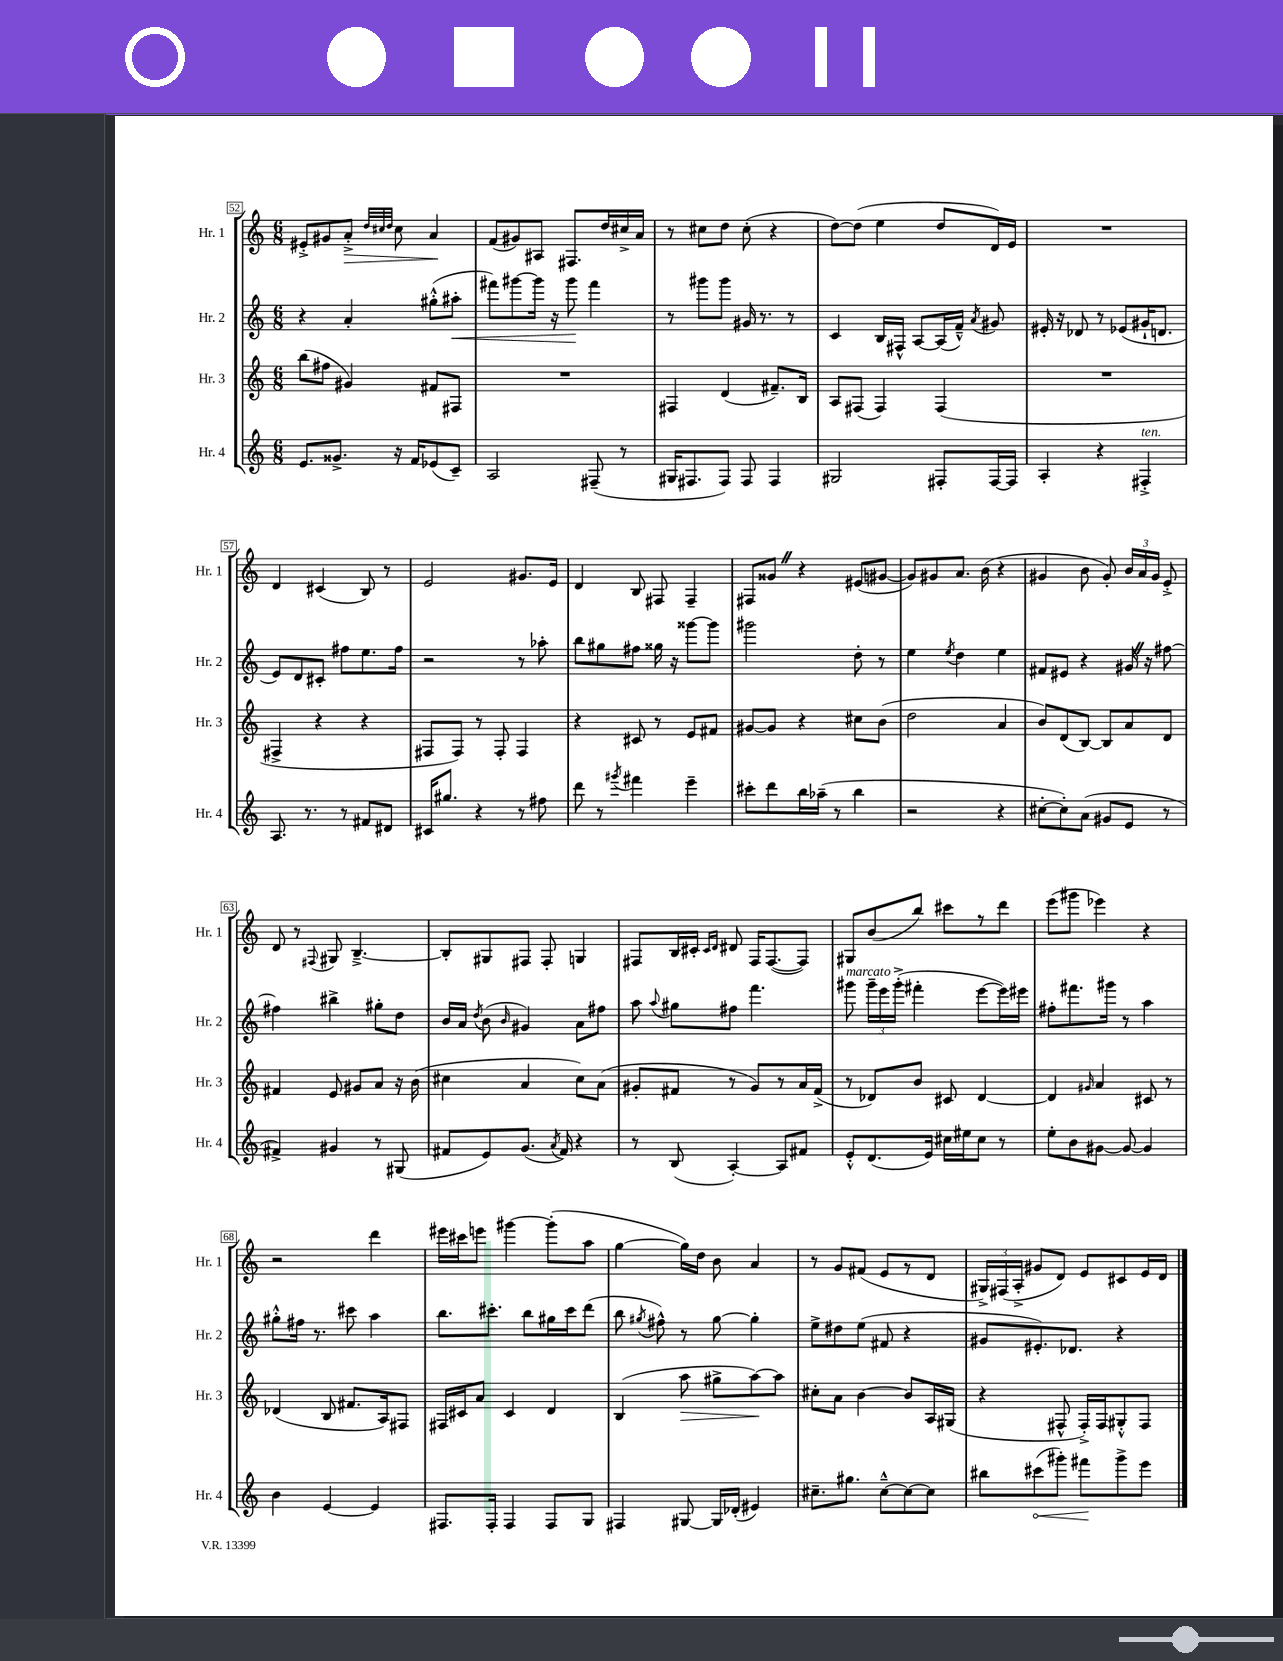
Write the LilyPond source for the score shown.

<<
\new StaffGroup <<
\new Staff = "s0" \with { instrumentName = "Hr. 1" shortInstrumentName = "Hr. 1" } {
    \clef treble \key c \major \numericTimeSignature \time 6/8
    \autoBeamOff eis'8[-.-> gis'8 a'8]-.->\> \grace { d''32[ cis''32 d''32] } cis''8 a'4\! |
    f'8[( gis'8) ais8] fis8.[ d''16 cis''16-> a'16] |
    r8 cis''8[ d''8] cis''8-.( r4 |
    d''8[~) d''8]( e''4 d''8[ d'16) e'16] |
    R2. |
    d'4 cis'4( b8) r8 |
    e'2 gis'8.[ e'16] |
    d'4 b8 fis8 fis4-- |
    fis8[ gisis'8] \once \override BreathingSign.text = \markup { \musicglyph "scripts.caesura.straight" } \breathe r4 eis'8[( gis'8]~ |
    gis'8[) gis'8 a'8.] b'16( r4 |
    gis'4 b'8 gis'8-.) \tuplet 3/2 { b'16[ a'16 gis'16] } e'8-.-> |
    d'8 r8 \appoggiatura { fis8 } gis8 b4.~---> |
    b8[-. gis8 fis8] fis8-. g4 |
    fis8[ b16 cis'16]-. \grace { cis'16[ d'16] } dis'8 fis16[ fis8.~( fis8]) |
    gis8[ b'8( b''8]) cis'''8[ r8 d'''8] |
    e'''8[( gis'''8] ees'''4) r4 |
    r2 d'''4 |
    eis'''16[ cis'''16 e'''8] gis'''4~ gis'''8[-.( a''8] |
    g''4~ g''16[) d''16] b'8 a'4 |
    r8 g'8[ fis'8]( e'8[ r8 d'8] |
    \tuplet 3/2 { gis16[->) fis16( a16]-.-> } gis'8[ d'8]) e'8[ cis'8 e'16 d'16] \bar "|." |
}
\new Staff = "s1" \with { instrumentName = "Hr. 2" shortInstrumentName = "Hr. 2" } {
    \clef treble \key c \major \numericTimeSignature \time 6/8
    \autoBeamOff r4 a'4-. gis''8[-.-^( ais''8]-.\< |
    fis'''8[) gis'''8~ gis'''16] r16 gis'''8\! fis'''4 |
    r8 gis'''8[ gis'''8] gis'16 r8. r8 |
    c'4 b16[ fis16]-^ a8[~ a16( f'16]---^) \acciaccatura { a'8 } gis'8 |
    eis'16-. r16 des'8 r8 ees'8[( gis'16-! d'8.] |
    e'8[) d'8 cis'8]-. fis''8[ e''8. fis''16] |
    r2 r8 aes''8-. |
    b''8[ gis''8 fis''8] gisis''16 r16 gisis'''8[~ gisis'''8] |
    gis'''2 d''8-. r8 |
    e''4 \acciaccatura { e''8 } d''4 e''4 |
    fis'8[ eis'8] r4 gis'16 \once \override BreathingSign.text = \markup { \musicglyph "scripts.caesura.straight" } \breathe r16 fis''8~ |
    fis''4 bis''4-> gis''8[-. d''8] |
    b'16[ a'16] \acciaccatura { d''8 } b'8( \grace { b'16 } gis'4) a'8[ fis''8] |
    a''8 \appoggiatura { a''8 } gis''8[ fis''8] f'''4. |
    gis'''8^\markup { \italic "marcato" } \tuplet 3/2 { gis'''16[-- e'''16 gis'''16]-.->( } fis'''4-. e'''8[~ e'''16) eis'''16] |
    fis''8[-. fis'''8. gis'''16] r8 a''4 |
    gis''8[-.-^ fis''16] r8. cis'''8 a''4 |
    b''8.[ cis'''8.]-. b''8[ gis''16 cis'''16 d'''8]( |
    b''8 \acciaccatura { gis''8 } fis''8-^) r8 gis''8~ gis''4-. |
    e''8[-> dis''8 e''8]( fis'8 r4 |
    gis'8[ eis'8.-.) des'8.] r4 \bar "|." |
}
\new Staff = "s2" \with { instrumentName = "Hr. 3" shortInstrumentName = "Hr. 3" } {
    \clef treble \key c \major \numericTimeSignature \time 6/8
    \autoBeamOff b''8[( fis''8] gis'4) fis'8[ fis8] |
    R2. |
    fis4 d'4( fis'8.[--) b16] |
    a8[ fis8]( fis4) fis4( |
    R2. |
    fis4-> r4 r4 |
    fis8[ fis8]) r8 fis8-. fis4 |
    r4 cis'8 r8 e'8[ fis'8] |
    gis'8[~ gis'8] r4 cis''8[ b'8]( |
    d''2 a'4 |
    b'8[) d'8( b8]~) b8[ a'8 d'8] |
    fis'4 e'8 gis'8[ a'8] r16 b'16( |
    cis''4 a'4 cis''8[) a'8]( |
    gis'8[-. fis'8] r8 gis'8[) r8 a'16 fis'16]->( |
    r8 des'8[) b'8] cis'8 des'4~ |
    des'4 \grace { gis'16 } a'4 cis'8 r8 |
    des'4( b8 fis'8.[ a16) fis8] |
    fis16[ cis'16 a'8] cis'4 d'4 |
    b4( a''8\> gis''8[-> a''8~\!) a''8] |
    cis''8[-. a'8] b'4~ b'8[ a16 gis16]( |
    r4 fis8-^ fis16[-.->) fis16 gis8-.-^ fis8] \bar "|." |
}
\new Staff = "s3" \with { instrumentName = "Hr. 4" shortInstrumentName = "Hr. 4" } {
    \clef treble \key c \major \numericTimeSignature \time 6/8
    \autoBeamOff e'8.[ gisis'8.]-> r16 f'16[ ees'8( c'8]--) |
    a2 fis8--( r8 |
    gis16[ fis8. fis8]) fis8 fis4 |
    gis2 fis8[-. fis16~ fis16] |
    a4-. r4 fis4-.->^\markup { \italic "ten." } |
    a8. r8. r8 fis'8[ dis'8] |
    cis'16[ gis''8.] r4 r8 fis''8 |
    d'''8 r8 \acciaccatura { gis'''8 } fis'''4 e'''4-- |
    cis'''8[-. d'''8 b''16 aes''16]--( r8 b''4 |
    r2 r4 |
    cis''8[~-. cis''8-.) a'8]( gis'8[ e'8] r8 |
    fis'4->) gis'4 r8 gis8( |
    fis'8[ e'8) g'8.]( \acciaccatura { a'8 } fis'16) r4 |
    r8 b8( a4~-.) a8[ fis'8] |
    e'8[-.-^ d'8.( e'16]) cis''16[ eis''16 cis''8] r8 |
    e''8[-. b'8 gis'8]~ gis'8~ gis'4 |
    b'4 e'4~ e'4 |
    fis8.[ fis16]-. fis4 fis8[ g8] |
    fis4 gis8~ gis16[ des'16]-.( eis'4) |
    cis''8.[-- gis''8.] cis''8[~---^ cis''8~ cis''8] |
    bis''8[ \once \override Hairpin.circled-tip = ##t cis'''8\<( gis'''8]-.) fis'''8[\! gis'''8-> e'''8] \bar "|." |
}
>>
>>
\layout { \context { \Score currentBarNumber = #52 \override BarNumber.stencil = #(make-stencil-boxer 0.1 0.3 ly:text-interface::print) } }
